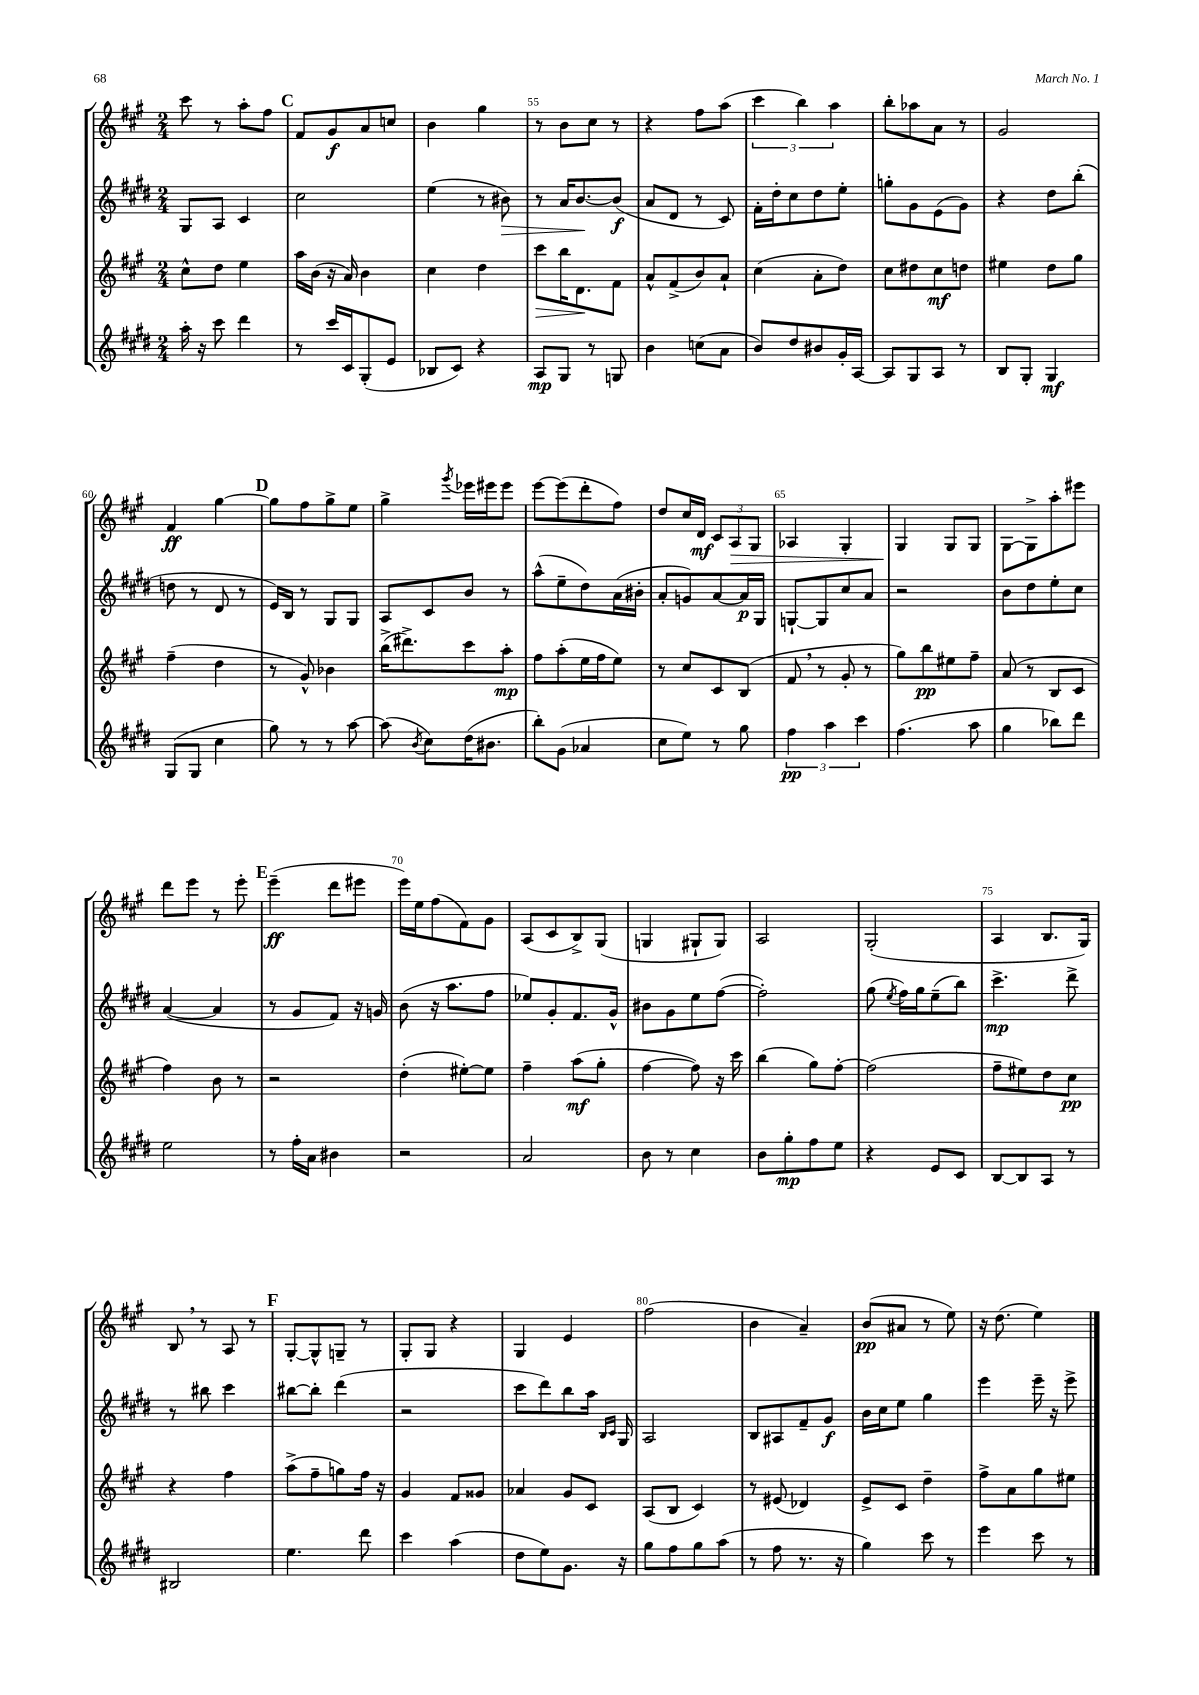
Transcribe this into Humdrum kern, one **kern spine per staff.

**kern	**kern	**kern	**kern
*staff4	*staff3	*staff2	*staff1
*clefG2	*clefG2	*clefG2	*clefG2
*k[f#c#g#d#]	*k[f#c#g#]	*k[f#c#g#d#]	*k[f#c#g#]
*M2/4	*M2/4	*M2/4	*M2/4
16aa'	8cc#^^	8G#	8ccc#
16r	.	.	.
8ccc#	8dd	8A	8r
4ddd#	4ee	4c#	8aa'
.	.	.	8ff#
=	=	=	=
8r	16aa	2cc#	8f#
.	(16b	.	.
16ccc#	16r	.	8g#
16c#	16a)	.	.
(8G#'	4b	.	8a
8e	.	.	8cc
=	=	=	=
8B-	4cc#	(4ee	4b
8c#)	.	.	.
4r	4dd	8r	4gg#
.	.	8b#)	.
=	=	=	=
8A	8ccc#	8r	8r
8G#	16bb	16a	8b
.	8.d	[8.b	.
8r	.	.	8cc#
8G	8f#	(8b]	8r
=	=	=	=
4b	8a^^	8a	4r
.	(8f#^	8d#	.
(8cc	8b)	8r	8ff#
8a	8a`	8c#)	(8aa
=	=	=	=
8b)	(4cc#	16f#'	6ccc#
.	.	16dd#'	.
8dd#	.	8cc#	.
.	.	.	6bb)
8b#	8a'	8dd#	.
.	.	.	6aa
16g#'	8dd)	8ee'	.
[16A	.	.	.
=	=	=	=
8A]	8cc#	8gg'	8bb'
8G#	8dd#	8g#	8aa-
8A	8cc#	(8e	8a
8r	8dd	8g#)	8r
=	=	=	=
8B	4ee#	4r	2g#
8G#'	.	.	.
4G#	8dd	8dd#	.
.	8gg#	(8bb'	.
=	=	=	=
(8G#	(4ff#~	8dd	4f#
8G#	.	8r	.
4cc#	4dd	8d#	[4gg#
.	.	8r	.
=	=	=	=
8gg#)	8r	16e)	8gg#]
.	.	16B	.
8r	8g#^^)	8r	8ff#
8r	4b-	8G#	8gg#^
[8aa	.	8G#	8ee
=	=	=	=
(8aa]	(16bb^	8A	4gg#^
.	8.ddd#^)	.	.
8qb	.	.	.
8cc#)	.	8c#	.
.	.	.	8qggg#
(16dd#	8ccc#	8b	16eee-
8.b#	.	.	16eee#
.	8aa'	8r	8eee#
=	=	=	=
8bb')	8ff#	(8aa^^	[8eee
(8g#	(8aa'	8ee~	(8eee]
4a-	16ee	8dd#)	8ddd'
.	16ff#	.	.
.	8ee)	(16a	8ff#)
.	.	16b#'	.
=	=	=	=
8cc#	8r	8a'	8dd
8ee)	8cc#	8g)	16cc#
.	.	.	16d
8r	8c#	[8a	12c#
.	.	.	12A
8gg#	(8B	16a]	.
.	.	.	12G#
.	.	16G#	.
=	=	=	=
6ff#	8f#	[8G`	4A-
.	8r	8G]	.
6aa	.	.	.
.	8g#'	8cc#	4G#'
6ccc#	.	.	.
.	8r	8a	.
=	=	=	=
(4.ff#	8gg#)	2r	4G#
.	8bb	.	.
.	8ee#	.	8G#
8aa	8ff#~	.	8G#
=	=	=	=
4gg#	(8a	8b	[8G#
.	8r	8dd#	8G#^]
8bb-)	8B	8ee'	8aa'
8ddd#	8c#	8cc#	8eee#
=	=	=	=
2ee	4ff#)	([4a	8ddd
.	.	.	8eee
.	8b	4a]	8r
.	8r	.	8eee'
=	=	=	=
8r	2r	8r	(4eee~
16ff#'	.	8g#	.
16a	.	.	.
4b#	.	8f#)	8ddd
.	.	16r	8eee#
.	.	16g	.
=	=	=	=
2r	(4dd'	(8b	16eee)
.	.	.	16ee
.	.	16r	(8ff#
.	.	8.aa	.
.	[8ee#')	.	8f#)
.	8ee#]	8ff#	8g#
=	=	=	=
2a	4ff#~	8ee-)	(8A
.	.	8g#'	8c#
.	(8aa	8.f#	8B^)
.	8gg#'	.	(8G#
.	.	16g#^^	.
=	=	=	=
8b	[4ff#	8b#	4G
8r	.	8g#	.
4cc#	8ff#])	8ee	8G#`
.	16r	([8ff#	8G#)
.	16ccc#	.	.
=	=	=	=
8b	(4bb	2ff#'])	2A
8gg#'	.	.	.
8ff#	8gg#)	.	.
8ee	[8ff#'	.	.
=	=	=	=
4r	(2ff#]	(8gg#	(2G#'
.	.	8qee	.
.	.	16ff#)	.
.	.	16gg#	.
8e	.	(8ee~	.
8c#	.	8bb)	.
=	=	=	=
[8B	8ff#~	4.ccc#^	4A
8B]	8ee#)	.	.
8A	8dd	.	8.B
8r	8cc#	8ddd#^	.
.	.	.	16G#)
=	=	=	=
2B#	4r	8r	8B
.	.	8bb#	8r
.	4ff#	4ccc#	8A
.	.	.	8r
=	=	=	=
4.ee	(8aa^	[8bb#	[8G#'
.	8ff#~	8bb#']	8G#^^]
.	8gg)	(4ddd#	8G~
8ddd#	16ff#	.	8r
.	16r	.	.
=	=	=	=
4ccc#	4g#	2r	8G#'
.	.	.	8G#
(4aa	8f#	.	4r
.	8g##	.	.
=	=	=	=
8dd#	4a-	8ccc#	4G#
8ee)	.	8ddd#)	.
8.g#	8g#	8bb	4e
.	8c#	16aa	.
.	.	16qqB	.
.	.	16qqc#	.
16r	.	16G#	.
=	=	=	=
8gg#	(8A	2A	(2ff#
8ff#	8B	.	.
8gg#	4c#)	.	.
(8aa	.	.	.
=	=	=	=
8r	8r	8B	4b
8ff#	(8e#	8A#	.
8.r	4d-)	8f#~	4a~)
.	.	8g#	.
16r	.	.	.
=	=	=	=
4gg#)	8e^	16b	(8b
.	.	16cc#	.
.	8c#	8ee	8a#
8ccc#	4dd~	4gg#	8r
8r	.	.	8ee)
=	=	=	=
4eee	8ff#^	4eee	16r
.	.	.	(8.dd
.	8a	.	.
8ccc#	8gg#	16eee~	4ee)
.	.	16r	.
8r	8ee#	8eee^	.
==	==	==	==
*-	*-	*-	*-
